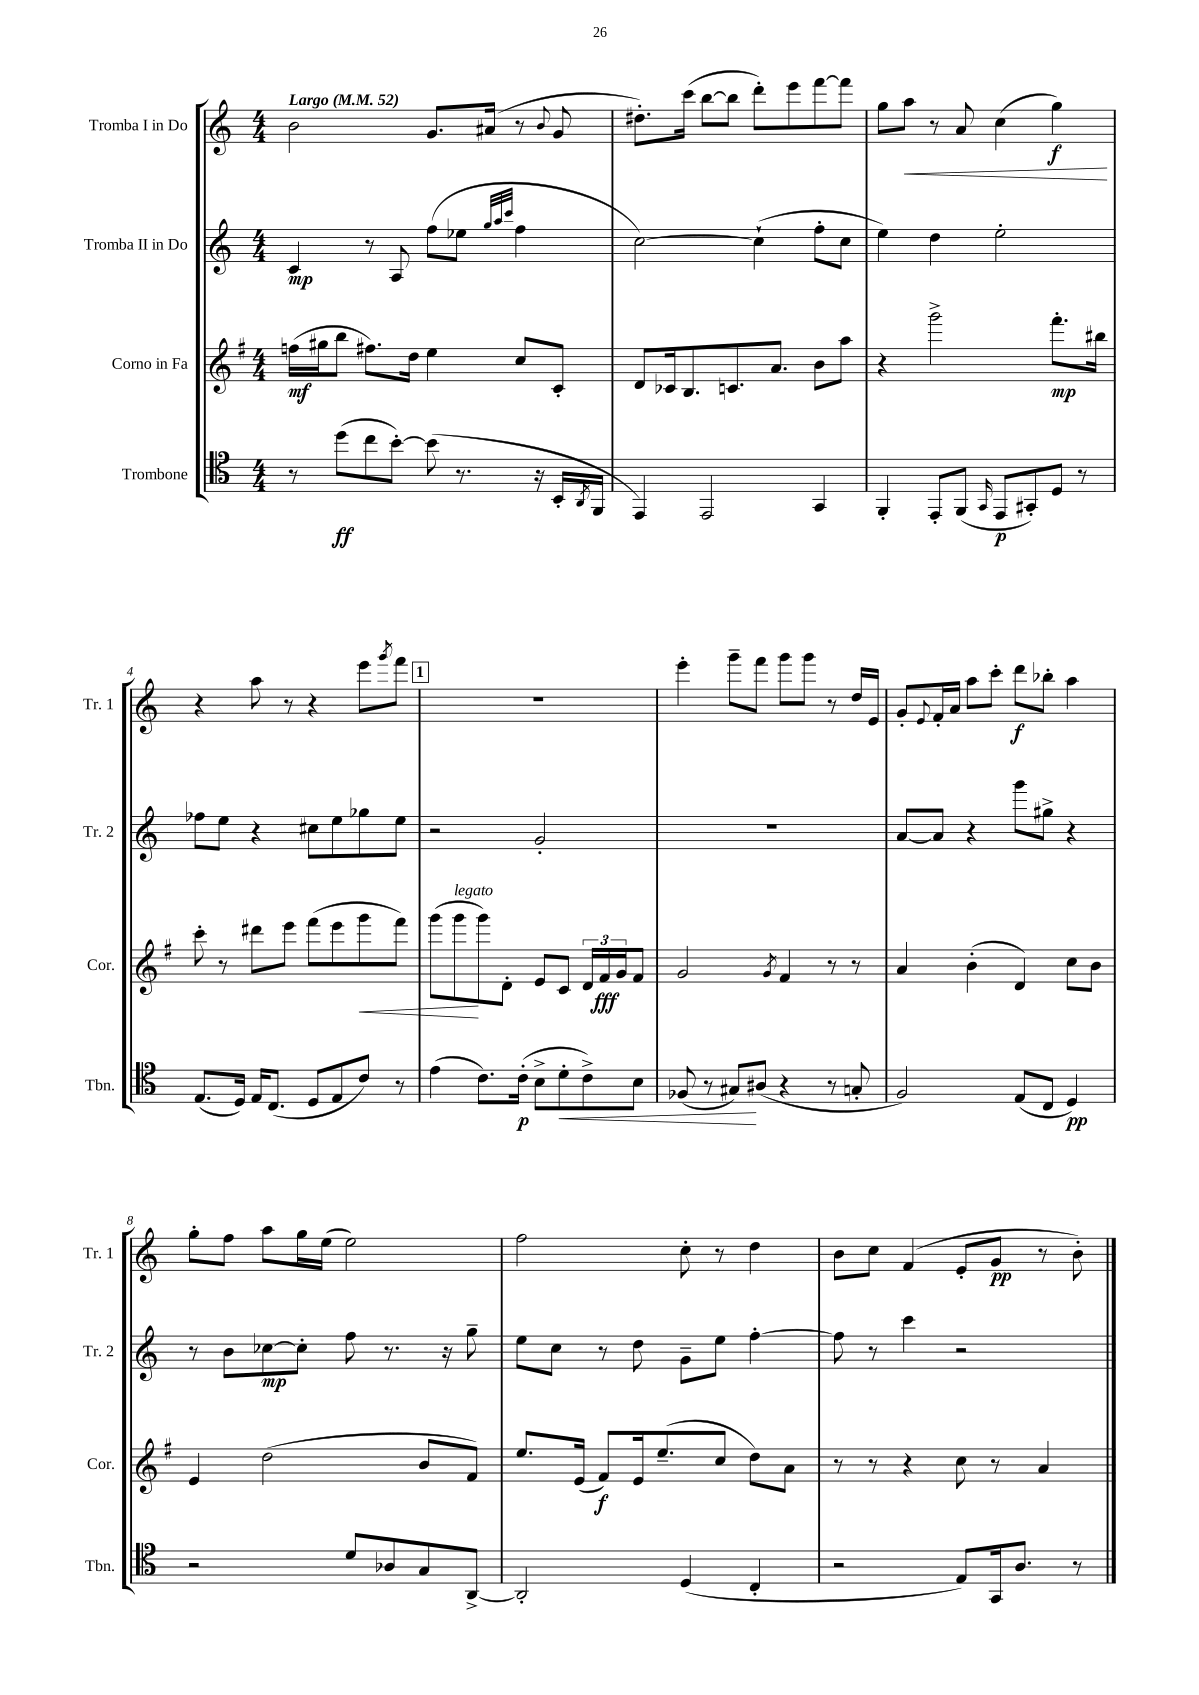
<<
\new StaffGroup <<
\new Staff = "s0" \with { instrumentName = "Tromba I in Do" shortInstrumentName = "Tr. 1" } {
    \clef treble \key c \major \numericTimeSignature \time 4/4 \tempo "Largo" 4 = 52
    b'2 g'8. ais'16( r8 \appoggiatura { b'8 } g'8 |
    dis''8.-.) c'''16( b''8~ b''8 d'''8-.) e'''8 f'''8~ f'''8 |
    g''8 a''8\< r8 a'8 c''4( g''4\f\!) |
    r4 a''8 r8 r4 e'''8 \acciaccatura { g'''8 } f'''8 |
    \mark \markup { \box "1" } R1 |
    e'''4-. g'''8-- f'''8 g'''8 g'''8 r8 d''16 e'16 |
    g'8-. \appoggiatura { e'8 } f'16-. a'16 a''8 c'''8-. d'''8\f bes''8-. a''4 |
    g''8-. f''8 a''8 g''16 e''16( e''2) |
    f''2 c''8-. r8 d''4 |
    b'8 c''8 f'4( e'8-. g'8\pp r8 b'8-.) \bar "|." |
}
\new Staff = "s1" \with { instrumentName = "Tromba II in Do" shortInstrumentName = "Tr. 2" } {
    \clef treble \key c \major \numericTimeSignature \time 4/4
    c'4\mp r8 a8 f''8( ees''8 \grace { g''32 a''32 c'''32 } f''4 |
    c''2~) c''4-!( f''8-. c''8 |
    e''4) d''4 e''2-. |
    fes''8 e''8 r4 cis''8 e''8 ges''8 e''8 |
    \mark \markup { \box "1" } r2 g'2-. |
    R1 |
    a'8~ a'8 r4 g'''8 gis''8-> r4 |
    r8 b'8 ces''8~\mp ces''8-. f''8 r8. r16 g''8-- |
    e''8 c''8 r8 d''8 g'8-- e''8 f''4~-. |
    f''8 r8 c'''4 r2 \bar "|." |
}
\new Staff = "s2" \with { instrumentName = "Corno in Fa" shortInstrumentName = "Cor." } {
    \clef treble \key g \major \numericTimeSignature \time 4/4
    f''16\mf( gis''16 b''8 fis''8.) d''16 e''4 c''8 c'8-. |
    d'8 ces'16 b8. c'8. a'8. b'8 a''8 |
    r4 g'''2-> fis'''8.-.\mp bis''16 |
    c'''8-. r8 dis'''8 e'''8 fis'''8( e'''8 g'''8\< fis'''8) |
    \mark \markup { \box "1" } g'''8( g'''8\!^\markup { \italic "legato" } g'''8) d'8-. e'8 c'8 \tuplet 3/2 { d'16 fis'16\fff g'16 } fis'8 |
    g'2 \acciaccatura { g'8 } fis'4 r8 r8 |
    a'4 b'4-.( d'4) c''8 b'8 |
    e'4 d''2( b'8 fis'8) |
    e''8. e'16( fis'8\f) e'16 e''8.--( c''8 d''8) a'8 |
    r8 r8 r4 c''8 r8 a'4 \bar "|." |
}
\new Staff = "s3" \with { instrumentName = "Trombone" shortInstrumentName = "Tbn." } {
    \clef tenor \key c \major \numericTimeSignature \time 4/4
    r8 d''8\ff( c''8 b'8~-.) b'8( r8. r16 b,16-. \acciaccatura { a,8 } f,16 |
    e,4) e,2 g,4 |
    f,4-. e,8-. f,8( \grace { g,16 } e,8\p gis,8-.) d8 r8 |
    e8.( d16) e16 c8.( d8 e8 c'8) r8 |
    \mark \markup { \box "1" } e'4( c'8.) c'16-.\p( b8-> d'8-.\< c'8->) b8 |
    fes8( r8 gis8\!) ais8( r4 r8 g8-. |
    f2) e8( c8 d4\pp) |
    r2 d'8 aes8 g8 a,8~-> |
    a,2-. d4( c4-. |
    r2 e8) g,16 a8. r8 \bar "|." |
}
>>
>>
